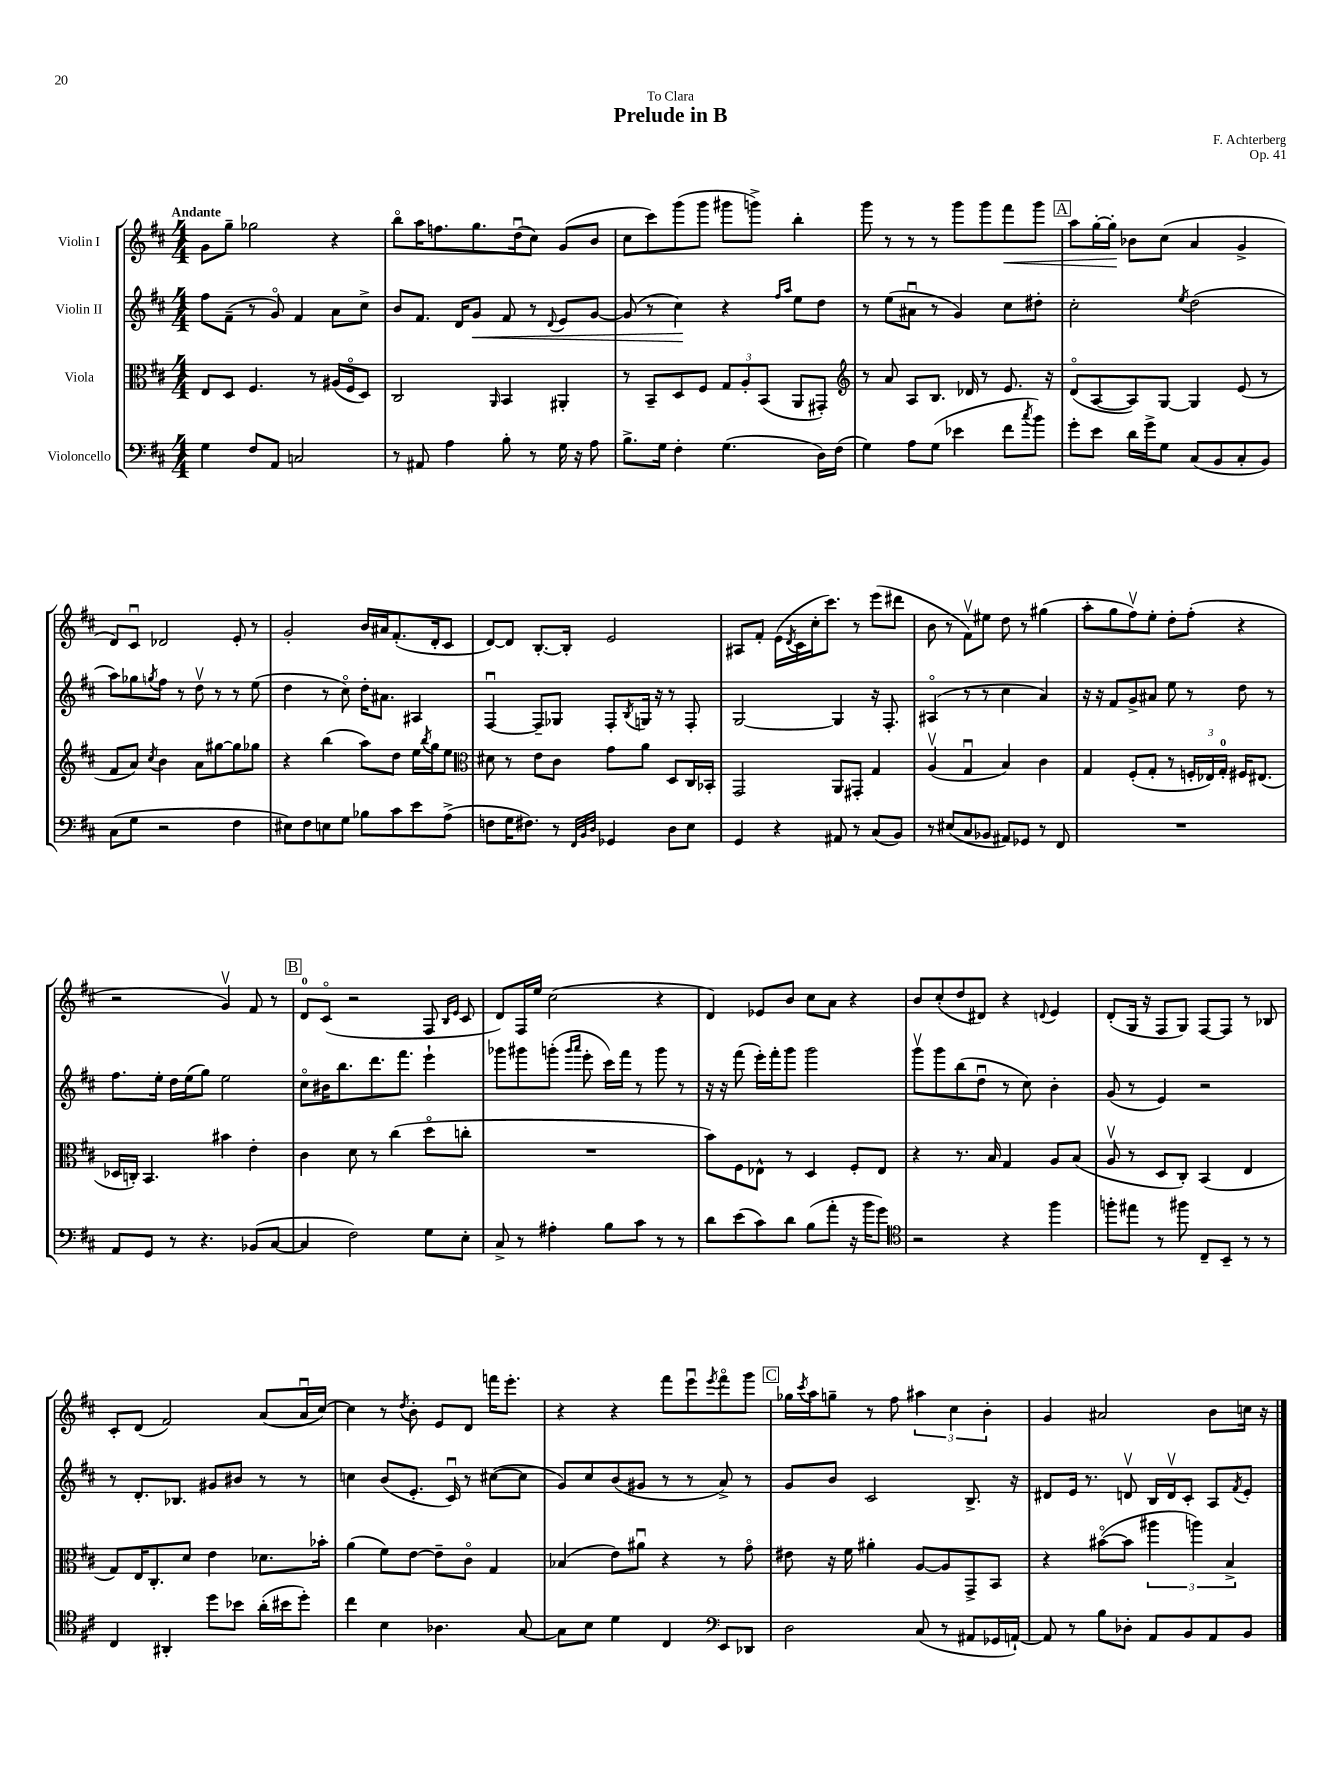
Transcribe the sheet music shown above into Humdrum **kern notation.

**kern	**kern	**kern	**kern
*staff4	*staff3	*staff2	*staff1
*clefF4	*clefC3	*clefG2	*clefG2
*k[f#c#]	*k[f#c#]	*k[f#c#]	*k[f#c#]
*M4/4	*M4/4	*M4/4	*M4/4
4G	8E	8ff#	8g
.	8D	(8f#~	8gg~
8F#	4.F#	8r	2gg-
8AA	.	8go)	.
2C	.	4f#	.
.	8r	.	.
.	(16A#	8a	4r
.	16F#o	.	.
.	8D)	8cc#^	.
=	=	=	=
8r	2C#	8b	8bbo
8AA#	.	8.f#	16aa
.	.	.	8.ff
4A	.	.	.
.	.	16d	.
.	.	8g	8.gg
.	16qqAA	.	.
8B'	4BB	8f#	.
.	.	.	(16ddu
8r	.	8r	8cc#)
.	.	8qqd	.
16G	4AA#'	8e	(8g
16r	.	.	.
8A	.	[8g	8b
=	=	=	=
8.B^	8r	(8g]	8cc#
.	8BB~	8r	8ccc#)
16G	.	.	.
4F#'	8D	4cc#)	(8ggg
.	8F#	.	8ggg
(4.G	12G	4r	8ggg#
.	12A'	.	.
.	.	.	8ggg^)
.	(12BB	.	.
.	.	16qqff#	.
.	.	16qqaa	.
.	8AA	8ee	4bb'
16D)	8GG#')	8dd	.
(16F#	.	.	.
=	=	=	=
*	*clefG2	*	*
4G)	8r	8r	8ggg
.	8a	(8ee	8r
8A	8A	8a#u	8r
(8G	8.B	8r	8r
4e-	.	4g)	8ggg
.	16d-	.	.
.	8r	.	8ggg
8f#	8.e	8cc#	8fff#
8qcc#	.	.	.
8b)	.	8dd#'	8ggg
.	16r	.	.
=	=	=	=
8g'	(8do	2cc#'	8aa
8e	[8A	.	[16gg'
.	.	.	16gg']
16d	8A])	.	8b-
16g^	.	.	.
8G	[8G	.	(8cc#
.	.	8qee	.
(8C#	4G]	(2dd	4a
8BB	.	.	.
8C#'	(8e	.	4g^
8BB)	8r	.	.
=	=	=	=
(8C#	8f#	8aa)	8d)
8G	8a)	8gg-	8c#u
.	8qcc#	8qgg	.
2r	4b	8ff#	2d-
.	.	8r	.
.	8a	8ddv	.
.	[8gg#	8r	.
4F#	8gg#]	8r	8e'
.	8gg-	(8ee	8r
=	=	=	=
8E#)	4r	4dd	2g'
8F#	.	.	.
8E	(4bb	8r	.
8G	.	8cc#o)	.
8B-	8aa)	16dd'	16b
.	.	8.a#	16a#
8c#	8dd	.	(8.f#'
8e	16ee	4A#	.
.	8qbb	.	.
.	16gg	.	16d'
(8A^	8ee	.	8c#
=	=	=	=
*	*clefC3	*	*
8F	8d#	[4F#u	[8d)
16G	8r	.	8d]
8.F#)	.	.	.
.	8e	8F#~]	[8.B'
8r	8c#	8G-	.
.	.	.	16B']
32qqFF#	.	.	.
32qqBB	.	.	.
32qqD	.	.	.
4GG-	8g	8F#'	2e
.	.	8qB	.
.	8a	16G	.
.	.	16r	.
8D	8D	8r	.
8E	16C#	8F#'	.
.	16BB-'	.	.
=	=	=	=
4GG	2GG	[2G	8A#
.	.	.	8f#'
4r	.	.	(16e
.	.	.	8qd
.	.	.	16c#
.	.	.	16cc#'
.	.	.	8.ccc#)
8AA#	8AA	4G]	.
8r	8GG#'	.	8r
(8C#	4G	16r	(8eee
.	.	8.F#'	.
8BB)	.	.	8ddd#
=	=	=	=
8r	(4Av	(4A#o	8b
(8E#	.	.	8r
8C#	4Gu	8r	8f#v)
8BB-	.	8r	8ee#
8AA#)	4B)	4cc#	8dd
8GG-	.	.	8r
8r	4c#	4a)	(4gg#
8FF#	.	.	.
=	=	=	=
1r	4G	16r	8aa'
.	.	16r	.
.	.	8f#	8gg
.	(8F#'	8g^	8ff#v)
.	8G'	8a#	8ee'
.	8r	8ee	8dd'
.	24F'	8r	(8ff#'
.	24E-)	.	.
.	24G'	.	.
.	16F#	8dd	4r
.	(8.E#	.	.
.	.	8r	.
=	=	=	=
8AA	16D-	8.ff#	2r
.	16C')	.	.
8GG	4.BB	.	.
.	.	16ee'	.
8r	.	16dd	.
.	.	(16ee	.
4.r	.	8gg)	.
.	4b#	2ee	4gv)
(8BB-	4e'	.	8f#
[8C#	.	.	8r
=	=	=	=
4C#]	4c#	8cc#o	8d
.	.	16b#	(8c#o
.	.	8.bb	.
2F#)	8d	.	2r
.	8r	8.ddd	.
.	(4cc#	.	.
.	.	8.fff#	.
8G	8ddo	4eee`	8F#
.	.	.	16qqB
.	.	.	16qqe
8E'	8cc'	.	8c#
=	=	=	=
8C#^	1r	8ggg-	8d)
8r	.	8ggg#	16F#
.	.	.	16ee
4A#'	.	(8ggg'	(2cc#
.	.	16qqggg	.
.	.	16qqaaa	.
.	.	8eee'	.
8B	.	16ccc#)	.
.	.	16fff#	.
8c#	.	8r	.
8r	.	8ggg	4r
8r	.	8r	.
=	=	=	=
8d	8b)	16r	4d)
.	.	16r	.
(8e	8F#	(8fff#	.
8c#)	8E-^^	16eee')	8e-
.	.	16fff#'	.
8d	8r	8ggg	8b
(8B	4D	2ggg	8cc#
8a'	.	.	8a
16r	8F#'	.	4r
16b	.	.	.
8g)	8E-	.	.
=	=	=	=
*clefC4	*	*	*
2r	4r	8gggv	8b
.	.	8ggg	(8cc#'
.	8.r	(8bb	8dd
.	.	8ddu	8d#)
.	16B	.	.
4r	4G	8r	4r
.	.	8cc#)	.
.	.	.	8qqd
4ff#	8A	4b'	4e
.	(8B	.	.
=	=	=	=
8ff'	8Av	(8g	(8d'
8ee#	8r	8r	16G
.	.	.	16r
8r	8D	4e)	8F#
8ff#	8C#')	.	8G)
8C#~	(4BB	2r	[8F#
8BB~	.	.	8F#]
8r	4E	.	8r
8r	.	.	8B-
=	=	=	=
4C#	8G)	8r	8c#'
.	16E	8.d'	(8d
.	8.C#'	.	.
4AA#'	.	.	2f#)
.	.	8.B-	.
.	8d	.	.
8dd	4e	8g#	.
8b-	.	8b#	.
(16a'	8.d-	8r	(8a
16b#	.	.	.
8dd')	.	8r	16au
.	16b-'	.	[16cc#)
=	=	=	=
4cc#	(4a	4cc	4cc#]
4B	8f#)	(8b	8r
.	.	.	8qdd
.	[8e	8.e'	8b'
4.A-	8e~]	.	8e
.	.	16c#u)	.
.	8c#o	8r	8d
.	4G	([8cc#	16fff
.	.	.	8.eee'
[8G	.	8cc#]	.
=	=	=	=
8G]	(4B-	8g)	4r
8B	.	8cc#	.
4d	8e)	(8b	4r
.	8a#u	8g#	.
4C#	4r	8r	8fff#
.	.	8r	8eeeu
*clefF4	*	*	*
.	.	.	8qeee
8EE	8r	8a^)	8fff#o
8DD-	8go	8r	8ggg
=	=	=	=
2D	8e#	8g	16gg-
.	.	.	8qccc#
.	.	.	16aa
.	16r	8b	8gg~
.	16f#	.	.
.	4a#'	2c#	8r
.	.	.	8ff#
(8C#	[8A	.	6aa#
8r	8A]	.	.
.	.	.	6cc#
8AA#	8GG^	8.B^	.
.	.	.	6b'
16GG-	8BB	.	.
[16AA`)	.	16r	.
=	=	=	=
8AA]	4r	8d#	4g
8r	.	16e	.
.	.	8.r	.
8B	([8b#o	.	2a#
8D-'	8b#]	8dv	.
8AA	6aa#	16B	.
.	.	16dv	.
8BB	.	8c#'	.
.	6aa)	.	.
8AA	.	8A	8b
.	6B^	.	.
.	.	8qf#	.
8BB	.	8e'	16cc
.	.	.	16r
==	==	==	==
*-	*-	*-	*-
